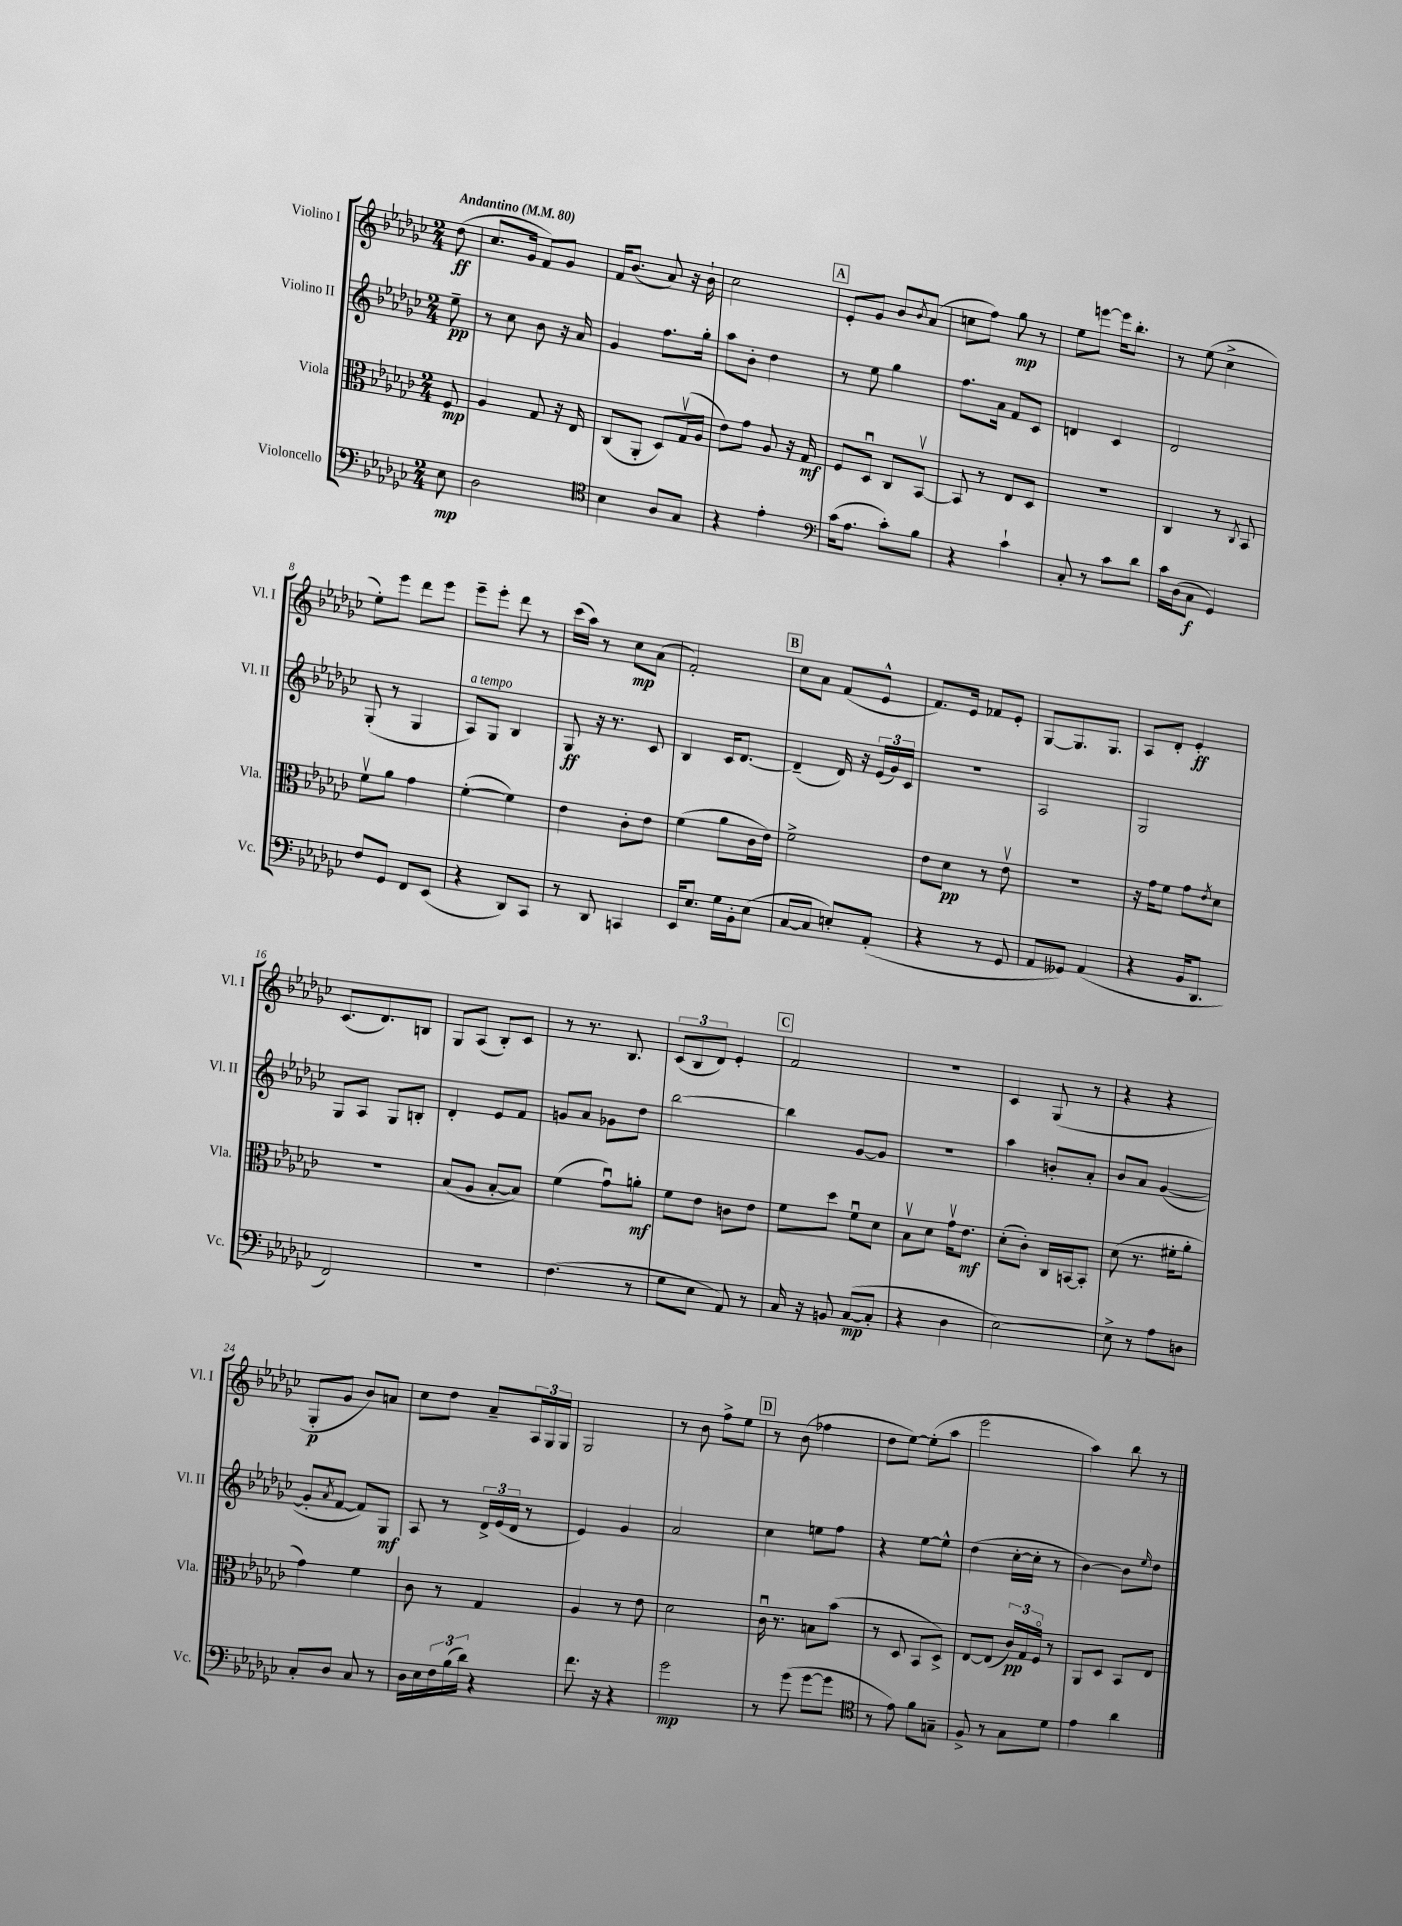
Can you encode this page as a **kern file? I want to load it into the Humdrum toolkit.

**kern	**kern	**kern	**kern
*staff4	*staff3	*staff2	*staff1
*clefF4	*clefC3	*clefG2	*clefG2
*k[b-e-a-d-g-c-]	*k[b-e-a-d-g-c-]	*k[b-e-a-d-g-c-]	*k[b-e-a-d-g-c-]
*M2/4	*M2/4	*M2/4	*M2/4
*MM80	*MM80	*MM80	*MM80
8E-	8F	8ee-~	(8dd-
=	=	=	=
2D-	4A-	8r	8.cc-
.	.	8cc-	.
.	.	.	16g-
.	8G-	8b-	8f)
.	16r	16r	8g-
.	16E-	16a-	.
=	=	=	=
*clefC4	*	*	*
4B-	(8C-	4g-	16f
.	.	.	(8.b-
.	8AA-'	.	.
8A-	8D-)	8.ff	8a-)
8G-	(16G-v	.	16r
.	16A-	16gg-'	16b-`
=	=	=	=
4r	8e-)	8aa-	2cc-
.	8g-	8b-'	.
4e-'	8A-	4dd-	.
.	16r	.	.
.	16G-	.	.
=	=	=	=
*clefF4	*	*	*
(16c-	8F	8r	8e-'
8.A-	.	.	.
.	8D-u	8ee-	8g-
8c-')	8C-	4gg-	8b-
.	.	.	8qb-
8B-	[8BB-v	.	(8a-
=	=	=	=
4r	8BB-]	8.ff	8cc
.	8r	.	8ff)
.	.	16a-	.
4c-`	8E-	8f	8gg-
.	8D-	8c-	8r
=	=	=	=
8C-'	2r	4d	8ee-
8r	.	.	[8eee
8c-	.	4c-	16eee]
.	.	.	8.bb-'
8d-	.	.	.
=	=	=	=
16c-	4C-	2d-	8r
(16D-	.	.	.
8C-	.	.	(8ee-
4GG-)	8r	.	4cc-^
.	8qC-	.	.
.	8BB-	.	.
=	=	=	=
8F	8fv	(8G-'	8ee-')
8GG-	8a-	8r	8eee-
8FF	4g-	4G-	8ddd-
(8EE-	.	.	8eee-
=	=	=	=
4r	([4f'	8A-)	8eee-~
.	.	8G-	8eee-'
8DD-)	4f])	4B-	8ddd-
8CC-	.	.	8r
=	=	=	=
8r	4e-	8G-	(16ccc-
.	.	.	16aa-)
8DD-	.	16r	8r
.	.	8.r	.
4CC	8c-'	.	8cc-
.	8e-	8c-	(8a-
=	=	=	=
16EE-	(4f	4B-	2f')
8.E-	.	.	.
16G-	8a-	16c-	.
16BB-'	.	[8.d-	.
(8E-	16c-	.	.
.	16e-)	.	.
=	=	=	=
[8C-	2f^	(4d-~]	8cc-
8C-]	.	.	8a-
8E')	.	16d-)	(8f
.	.	16r	.
(8AA-'	.	(24e-	8e-^^
.	.	24g-)	.
.	.	24c-	.
=	=	=	=
4r	8e-	2r	8.f)
.	8d-	.	.
.	.	.	16e-
8r	8r	.	8f-
8GG-	8e-v	.	8e-'
=	=	=	=
8AA-	2r	2A-	[8G-
8GG--)	.	.	8.G-]
(4AA-	.	.	.
.	.	.	8.G-
=	=	=	=
4r	16r	2G-	8A-
.	16g-	.	.
.	8f	.	8d-'
16BB-	8g-	.	4e-'
8.DD-	.	.	.
.	8qe-	.	.
.	8d-	.	.
=	=	=	=
2FF)	2r	8G-	(8.c-
.	.	8A-	.
.	.	.	8.d-)
.	.	8G-	.
.	.	8B'	8B
=	=	=	=
2r	(8B-	4d-'	8G-
.	8A-	.	(8A-
.	[8B-'	8e-	8B-')
.	8B-])	8f	8c-
=	=	=	=
(4.F	(4f	8g	8r
.	.	8a-	8.r
.	8g-u)	8g-	.
.	.	.	8.B-
8r	8a'	8dd-	.
=	=	=	=
8G-	8f	[2bb-	(12c-
.	.	.	12B-
8E-	8e-	.	.
.	.	.	12d-)
8AA-)	8c	.	4e-'
8r	8e-	.	.
=	=	=	=
16C-	8f	4bb-]	2f
16r	.	.	.
8BB	8dd-	.	.
([8C-	8fu	[8g-	.
8C-']	8d-	8g-]	.
=	=	=	=
4r	8B-v	2r	2r
.	8d-	.	.
4D-	16g-v	.	.
.	8.e-	.	.
=	=	=	=
[2E-)	(8d-'	4aa-	4c-
.	8c-')	.	.
.	16C-	8b'	(8G-
.	[16BB	.	.
.	8BB']	8a-'	8r
=	=	=	=
8E-^]	(8d-	8b-	4r
8r	8.r	8a-	.
8A-	.	([4g-	4r
.	16f#'	.	.
8D	8a-'	.	.
=	=	=	=
8C-'	4g-)	8g-']	8G-'
.	.	8qa-	.
8D-	.	[8f	8g-
8C-	4f	8f])	8b-)
8r	.	8G-	8a
=	=	=	=
16D-	8c-	8A-	8cc-
16E-	.	.	.
24F	8r	8r	8dd-
(24B-	.	.	.
24d-)	.	.	.
4r	4G-	24d-^	8a-~
.	.	(24e-	.
.	.	24d-	.
.	.	8r	24A-
.	.	.	24G-
.	.	.	24G-
=	=	=	=
8.f	4A-	4e-)	2G-
16r	.	.	.
4r	8r	4g-	.
.	8e-	.	.
=	=	=	=
2g-	2d-	2a-	8r
.	.	.	8b-
.	.	.	8ff^
.	.	.	8ee-
=	=	=	=
8r	16c-u	4cc-	8r
.	8.r	.	.
(8g-	.	.	(8b-
[8g-	8B	8ee	4ff-
8g-]	(8b-	8ff	.
=	=	=	=
*clefC4	*	*	*
8r	8r	4r	8dd-
8e-)	8D-	.	[8ee-)
8f	8BB-	[8ee-	(8ee-']
8G~	8D-^)	8ee-^^]	8aa-
=	=	=	=
8F^	[8E-	(4dd-	2eee-
8r	(8E-]	.	.
8G-	24c-)	[16cc-'	.
.	24G-	.	.
.	.	16cc-']	.
.	24Fo	.	.
8d-	8r	8r	.
=	=	=	=
4e-	8AA-	[4b-)	4aa-)
.	8D-	.	.
4a-	8BB-	8b-]	8bb-
.	.	16qqee-	.
.	8E-	8dd-	8r
==	==	==	==
*-	*-	*-	*-
